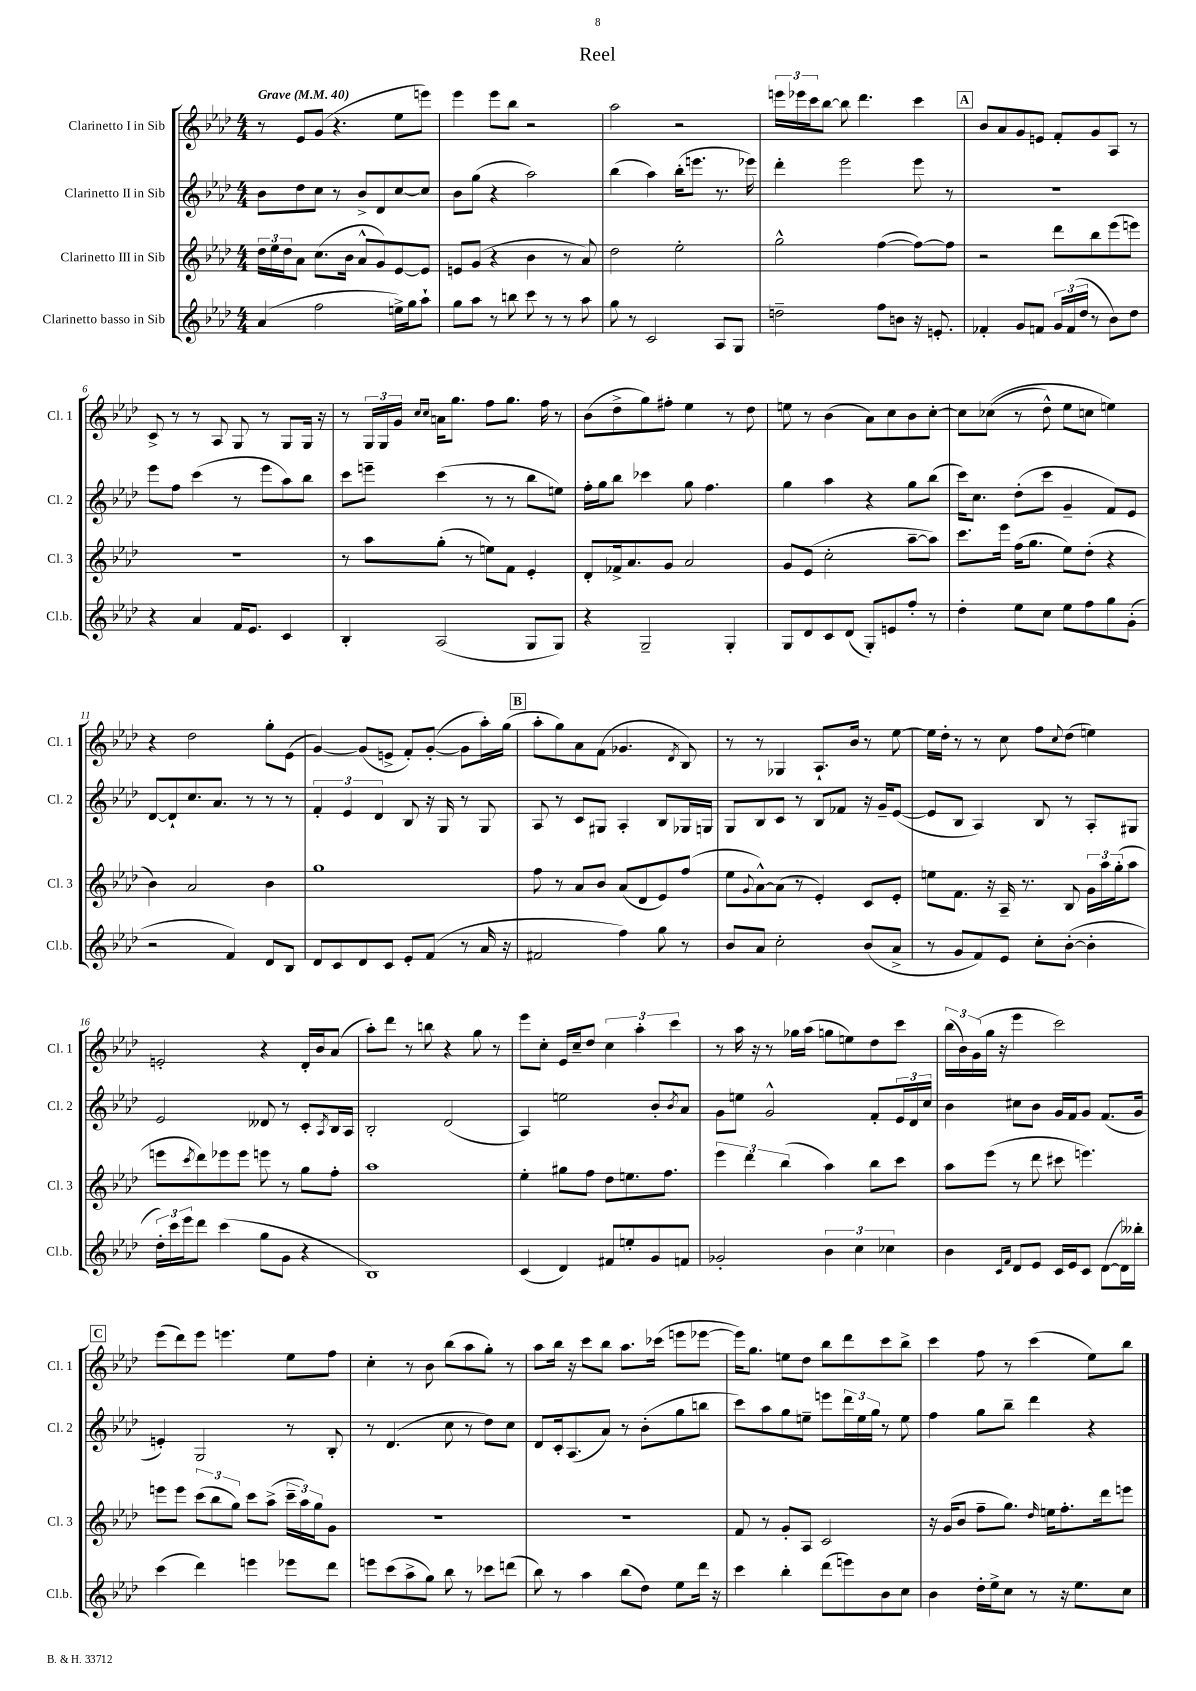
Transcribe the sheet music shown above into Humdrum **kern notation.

**kern	**kern	**kern	**kern
*part4	*part3	*part2	*part1
*staff4	*staff3	*staff2	*staff1
*I"Clarinetto basso in Sib	*I"Clarinetto III in Sib	*I"Clarinetto II in Sib	*I"Clarinetto I in Sib
*I'Cl.b.	*I'Cl. 3	*I'Cl. 2	*I'Cl. 1
*clefG2	*clefG2	*clefG2	*clefG2
*k[b-e-a-d-]	*k[b-e-a-d-]	*k[b-e-a-d-]	*k[b-e-a-d-]
*M4/4	*M4/4	*M4/4	*M4/4
*MM40	*MM40	*MM40	*MM40
=1	=1	=1	=1
!	!	!	!LO:TX:a:B:t=Grave
(4a-/	24dd-\LL	8b-\L	8r
.	24ee-\	.	.
.	24dd-\J	.	.
.	8a-\J	8dd-\	8e-/L
2ff\	(8.cc\L	8cc\J	(8g/J
.	.	8r	4.r
.	16b-\Jk	.	.
.	8a-^^/L	8b-^/L	.
.	8g/)	8d-/	.
16een^\LL)	[8e-/	[8cc/	8ee-\L
16gg\J	.	.	.
8aa-`\J	8e-/J]	8cc/J]	8eeen\J)
=2	=2	=2	=2
8gg\L	8en/L	8b-\L	4eee-\
8aa-\J	(8g/J	(8gg\J	.
8r	4r	4r	8eee-\L
8bbn\	.	.	8bb-\J
8ccc\	4b-\	2aa-\)	2r
8r	.	.	.
8r	8r	.	.
8aa-\	8a-/)	.	.
=3	=3	=3	=3
8gg\	2dd-\	(4bb-\	2aa-\
8r	.	.	.
2c/	.	4aa-\)	.
.	2ee-'\	(16bb-'\KL	2r
.	.	8.eeen\J	.
8A-/L	.	8.r	.
8G/J	.	.	.
.	.	16eee-X\)	.
=4	=4	=4	=4
2ddn~\	2gg^^\	4ddd-'\	24eeen\LL
.	.	.	24eee-X\
.	.	.	24ccc\J
.	.	.	[8bb-\J
.	.	2eee-\	8bb-\]
.	.	.	4.ddd-\
8ff\L	([4ff\	.	.
8bn\J	.	.	.
16r	8ff\L_)	8eee-\	4ccc\
8.en'/	.	.	.
.	8ff\J]	8r	.
!!LO:REH:place=s1:t=A
=5	=5	=5	=5
4f-X'/	2r	1r	8b-/L
.	.	.	8a-/
8g/L	.	.	8g/
8fn/J	.	.	8en/J
24g/LL	8ddd-\L	.	8f'/L
(24f/	.	.	.
24dd-/JJ	.	.	.
8r	8bb-\	.	8g/
8b-\L)	(8eee-\	.	8A-/J
8dd-\J	8eeen\J)	.	8r
!!LO:LB:g=z
=6	=6	=6	=6
4r	1r	8eee-\L	8c^/
.	.	8ff\J	8r
4a-/	.	(4ccc\	8r
.	.	.	8A-/
16f/KL	.	8r	8G/
8.e-/J	.	.	.
.	.	8eee-\L	8r
4c/	.	8aa-\)	8G/L
.	.	8bb-\J	16G/Jk
.	.	.	16r
=7	=7	=7	=7
4B-'/	8r	8ccc\L	8r
.	8aa-\L	8eeen~\J	24G/LL
.	.	.	24G/
.	.	.	24g/JJ
.	.	.	16qqcc/LL
.	.	.	16qqcc/JJ
(2A-/	(8gg'\J	(4ccc\	16an\KL
.	.	.	8.gg\J
.	8r	.	.
.	8een\L)	8r	8ff\L
.	8f\J	8r	8.gg\J
8G/L	4e-'/	8bb-\L	.
.	.	.	16ff\
8G/J)	.	8een\J)	8r
=8	=8	=8	=8
4r	8d-'/L	16ff'\LL	(8b-\L
.	.	16gg\J	.
.	16f-X^/k	8bb-\J	8dd-^\
.	8.a-/	.	.
2G~/	.	4ccc-X\	8gg\)
.	8g/J	.	8ff#X'\J
.	2a-/	8gg\	4ee-\
.	.	4.ff\	.
4G'/	.	.	8r
.	.	.	8dd-\
=9	=9	=9	=9
8G/L	8g/L	4gg\	8een\
8d-/	(8e-/J	.	8r
8c/	2cc'\	4aa-\	(4b-\
(8d-/J	.	.	.
8G'/L)	.	4r	8a-\L)
8en/	.	.	8cc\
8ff'/J	[8aa-~\L	8gg\L	8b-\
8r	8aa-\J])	(8bb-\J	[8cc'\J
=10	=10	=10	=10
4dd-'\	8.ccc\L	16ccc\KL)	8cc\L]
.	.	8.cc\J	.
.	.	.	((8cc-X\J
.	16eee-\Jk	.	.
8ee-\L	(16ff\KL	(8dd-'\L	8r
.	8.gg\J	.	.
8cc\J	.	8ccc\J	8dd-^^\)
8ee-\L	8ee-\L)	4g~/	8ee-\L
8ff\	(8dd-'\J	.	8ccn\J
8gg\	4r	8f/L)	4een\)
(8g'\J	.	8e-/J	.
!!LO:LB:g=z
=11	=11	=11	=11
2r	4b-\)	[8d-/L	4r
.	.	8d-`/]	.
.	2a-/	8.cc/	2dd-\
.	.	8.a-/J	.
4f/)	.	.	.
.	.	8r	.
8d-/L	4b-\	8r	8gg'\L
8B-/J	.	8r	(8e-\J
=12	=12	=12	=12
8d-/L	1gg	6f'/	[4g/)
8c/	.	.	.
.	.	6e-/	.
8d-/	.	.	(8g/L]
.	.	6d-/	.
8c/J	.	.	8en^/J
8e-'/L	.	8B-/	8f'/L)
(8f/J	.	16r	([8g'/J
.	.	16G/	.
8r	.	8r	8g\L]
16a-/	.	8G/	16aa-'\L)
16r	.	.	(16gg\JJ
!!LO:REH:place=s1:t=B
=13	=13	=13	=13
2f#X/	8ff\	8A-/	8aa-'\L
.	8r	8r	8gg\)
.	8a-/L	8c/L	8a-\
.	8b-/J	8G#X/J	(8f\J
4ff\)	(8a-/L	4A-'/	4.g-X/
.	8d-/	.	.
8gg\	8e-/)	8B-/L	.
.	.	.	8qd-/
8r	(8ff/J	16G-X/L	8B-/)
.	.	16Gn/JJ	.
=14	=14	=14	=14
8b-/L	8ee-\L	8G/L	8r
.	8qqg/	.	.
8a-/J	[8a-^^\)	8B-/	8r
2cc'\	(8a-\J]	8c/J	4G-X/
.	8r	8r	.
.	4e-'/)	8B-/L	8.A-`/L
.	.	8f-X/J	.
.	.	.	16b-/Jk
(8b-/L	8c/L	16r	8r
.	.	16g~/KL	.
8a-^/J	8e-'/J	([8e-/J	[8ee-\
=15	=15	=15	=15
8r	8een\L	8e-/L]	16ee-\LL]
.	.	.	16dd-'\JJ
8g/L	8.f\J	8B-/J	8r
8f/)	.	4A-/)	8r
.	16r	.	.
8e-/J	16A-~/	.	8cc\
.	8.r	.	.
8cc'\L	.	8B-/	8ff\L
.	.	.	8qqcc/
([8b-'\J	8B-/	8r	(8dd-\J
4b-'\]	24g\LL	8A-'/L	4een\)
.	24aa-\	.	.
.	(24gg'\J	.	.
.	8aa-\J	8G#X/J	.
!!LO:LB:g=z
=16	=16	=16	=16
24dd-'\LL)	8eeen\L	2e-/	2en'/
24ccc\	.	.	.
24eee-\J	.	.	.
.	8qccc/	.	.
8ddd-\J	8ddd-\)	.	.
(4ccc\	8eee-X\	.	.
.	8eee-\J	.	.
8gg\L	8eeen\	8d--X/	4r
8g\J	8r	8r	.
4r	8gg\L	8c'/L	16d-'/LL
.	.	.	16b-/J
.	.	8qA-/	.
.	8ff'\J	16B-/L	(8a-/J
.	.	16A-/JJ	.
=17	=17	=17	=17
1B-)	1aa-	2B-'/	8aa-'\L)
.	.	.	8ddd-\J
.	.	.	8r
.	.	.	8bbn\
.	.	(2d-/	4r
.	.	.	8gg\
.	.	.	8r
=18	=18	=18	=18
(4c/	4ee-'\	4A-/)	8eee-\L
.	.	.	8cc'\J
4d-/)	8gg#X\L	2een\	16e-/LL
.	.	.	16cc~/J
.	8ff\J	.	8dd-/J
8f#X/L	8dd-\L	.	6cc\
8een'/	8.een\	.	.
.	.	.	6aa-'\
8g/	.	8b-'/L	.
.	8.ff\J	.	.
.	.	.	6ccc\
.	.	8qb-/	.
8fn/J	.	8a-/J	.
=19	=19	=19	=19
2g-X'/	6eee-\	8g\L	8r
.	.	8een\J	16aa-\
.	6ddd-\	.	.
.	.	.	16r
.	.	2g^^/	8r
.	(6bb-\	.	.
.	.	.	16gg-X\LL
.	.	.	(16aa-\JJ
6b-\	4aa-\)	.	8ggn\L
.	.	.	8een\)
6cc\	.	.	.
.	8bb-\L	8f'/L	8dd-\
6cc-X\	.	.	.
.	8ccc\J	24e-/L	8ccc\J
.	.	24d-/	.
.	.	24cc/JJ	.
=20	=20	=20	=20
4b-\	8aa-\L	4b-\	(24bb-\LL
.	.	.	24b-\)
.	.	.	(24g\
.	(8eee-\J	.	16gg\JJ
.	.	.	16r
16qqc/LL	.	.	.
16qqf/JJ	.	.	.
8d-/L	8r	8cc#X\L	4eee-\
8e-/J	8ddd-\	8b-\J	.
16c/LL	8ccc#X\	16g/LL	2ccc\)
16e-/J	.	16f/J	.
8c/J	4.eeen\)	8g/J	.
([8d-\L	.	(8.f/L	.
16d-\L])	.	.	.
16bb--X'\JJ	.	16g/Jk	.
!!LO:LB:g=z
!!LO:REH:place=s1:t=C
=21	=21	=21	=21
(4ccc\	8eeen\L	4en'/)	(8eee-\L
.	8eee\J	.	8ddd-\)
4ddd-\)	(12ccc\L	2G/	8eee-\J
.	12bb-\	.	.
.	.	.	4.eeen\
.	12gg\J)	.	.
4eeen\	8ccc\L	.	.
.	(8aa-^\J	.	.
8eee-X\L	24ccc~\LL	8r	8ee-\L
.	24aa-\)	.	.
.	24gg\J	.	.
8ddd-\J	8g\J	8B-'/	8ff\J
=22	=22	=22	=22
8eeen\L	1r	8r	4cc'\
(8ccc\	.	(4.d-/	.
8aa-^\	.	.	8r
8gg\J)	.	.	8b-\
8bb-\	.	8cc\	(8bb-\L
8r	.	8r	8aa-\
8ccc-X\L	.	8dd-\L)	8gg'\J)
(8dddn\J	.	8cc\J	8r
=23	=23	=23	=23
8bb-\)	1r	8d-/L	8aa-\L
8r	.	16c'/k	16bb-\Jk
.	.	(8.A-/	16r
4aa-\	.	.	8ccc\L
.	.	8a-/J)	8bb-\J
(8bb-\L	.	8r	8.aa-\L
8dd-\J)	.	(8b-'\L	.
.	.	.	(16ccc-X\Jk
8ee-\L	.	8gg\	8eeen\L
16ddd-\Jk	.	8bbn\J	[8eee-X\J
16r	.	.	.
=24	=24	=24	=24
4ccc\	8f/	8ccc\L)	16eee-\KL])
.	.	.	8.gg\J
.	8r	8aa-\	.
4bb-'\	8g'/L	8gg\	8een\L
.	8A-/J	8een~\J	8dd-\J
(8ddd-\L	2c/	8eeen\L	8bb-\L
8eeen\)	.	24ddd-\L	8ddd-\
.	.	24ee\	.
.	.	24gg\JJ	.
8b-\	.	8r	8ccc\
8cc\J	.	8ee\	8bb-^\J
=25	=25	=25	=25
4b-\	16r	4ff\	4ccc\
.	(16g/KL	.	.
.	8b-/J	.	.
16dd-'\LL	8ff~\L	8gg\L	8ff\
16ee-^\J	.	.	.
8cc\J	8.gg\J)	8bb-~\J	8r
8r	.	4ddd-\	(4ccc\
.	16qqdd-/	.	.
.	16een\KL	.	.
16r	8.ff'\	.	.
8.ee-\L	.	.	.
.	.	4r	8ee-\L)
.	16ddd-\k	.	.
8cc\J	8eeen\J	.	8bb-\J
==	==	==	==
*-	*-	*-	*-
